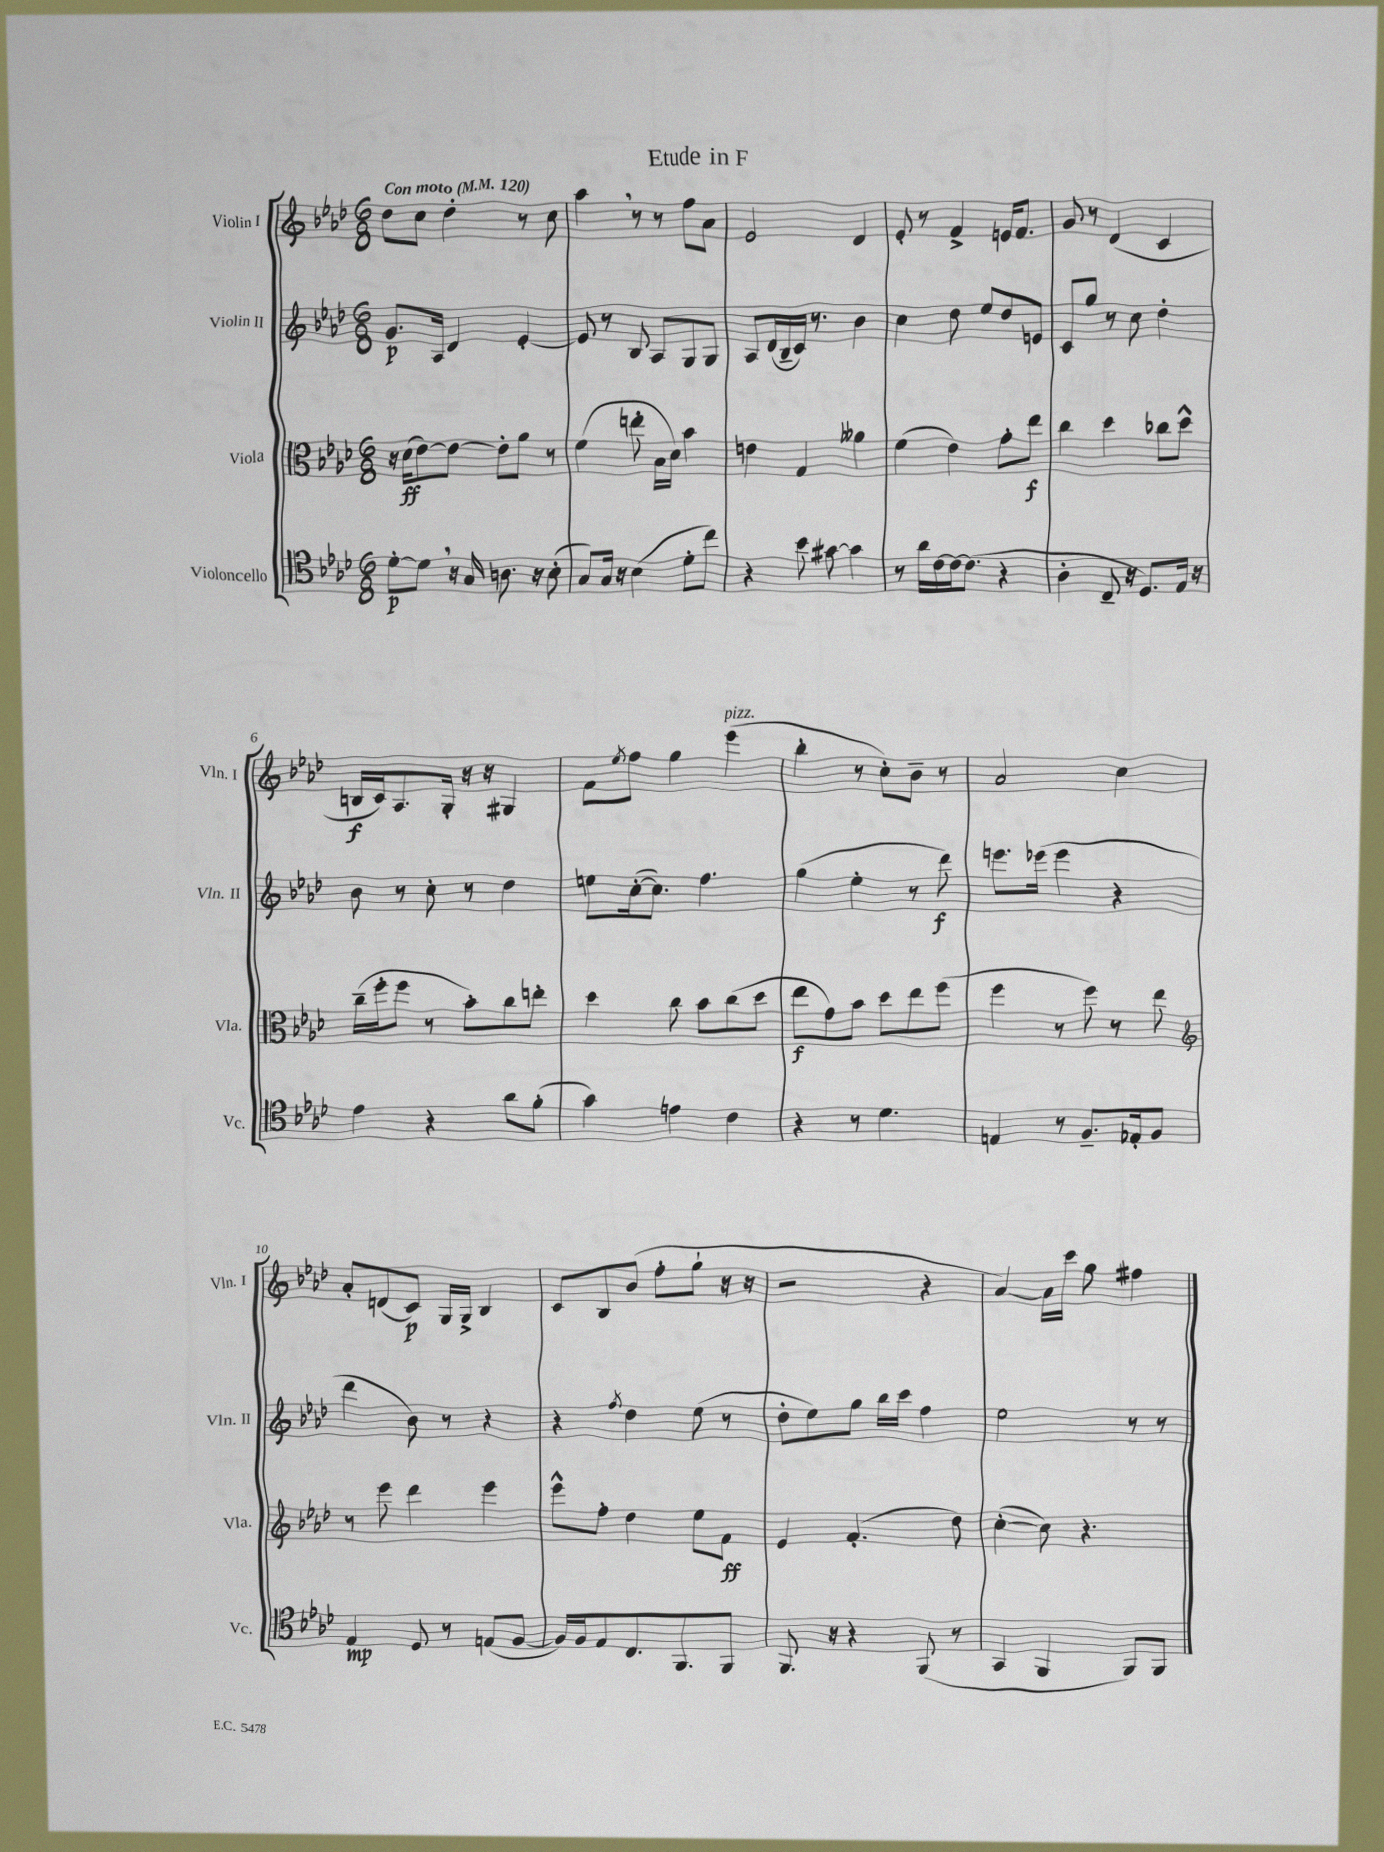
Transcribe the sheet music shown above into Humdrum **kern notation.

**kern	**dynam	**kern	**dynam	**kern	**dynam	**kern	**dynam
*part4	*part4	*part3	*part3	*part2	*part2	*part1	*part1
*staff4	*staff4	*staff3	*staff3	*staff2	*staff2	*staff1	*staff1
*I"Violoncello	*	*I"Viola	*	*I"Violin II	*	*I"Violin I	*
*I'Vc.	*	*I'Vla.	*	*I'Vln. II	*	*I'Vln. I	*
*clefC4	*	*clefC3	*	*clefG2	*	*clefG2	*
*k[b-e-a-d-]	*	*k[b-e-a-d-]	*	*k[b-e-a-d-]	*	*k[b-e-a-d-]	*
*M6/8	*	*M6/8	*	*M6/8	*	*M6/8	*
*MM120	*	*MM120	*	*MM120	*	*MM120	*
=1	=1	=1	=1	=1	=1	=1	=1
!	!	!	!	!	!	!LO:TX:a:B:t=Con moto	!
[8d-'\L	p	16r	.	8.g/L	p	8dd-\L	.
.	.	(16d-\KL	ff	.	.	.	.
8d-,\J]	.	[8e-\)	.	.	.	8cc\J	.
.	.	.	.	16A-/Jk	.	.	.
16r	.	8e-\J_	.	4d-/	.	4dd-'\	.
16G/	.	.	.	.	.	.	.
8.An\	.	8e-'\L]	.	.	.	.	.
.	.	8a-\J	.	[4e-'/	.	8r	.
16r	.	.	.	.	.	.	.
(8B-'\	.	8r	.	.	.	8cc\	.
=2	=2	=2	=2	=2	=2	=2	=2
8G/L)	.	(4f\	.	8e-/]	.	4aa-,\	.
16G/Jk	.	.	.	8r	.	.	.
16r	.	.	.	.	.	.	.
(4B-\	.	8een'\	.	8B-/	.	8r	.
.	.	16B-\LL	.	8A-/L	.	8r	.
.	.	16d-\JJ)	.	.	.	.	.
8d-'\L	.	4b-\	.	8G/	.	8ff\L	.
8cc\J)	.	.	.	8G/J	.	8a-\J	.
=3	=3	=3	=3	=3	=3	=3	=3
4r	.	4en\	.	8A-/L	.	2e-/	.
.	.	.	.	(16d-/L	.	.	.
.	.	.	.	16B-~/	.	.	.
8b-\	.	4G/	.	16c/JJ)	.	.	.
.	.	.	.	8.r	.	.	.
[8g#X\	.	.	.	.	.	.	.
4g#\]	.	4a--X\	.	4b-\	.	4d-/	.
=4	=4	=4	=4	=4	=4	=4	=4
8r	.	(4f\	.	4cc\	.	8e-'/	.
16a-\LL	.	.	.	.	.	8r	.
[16c\	.	.	.	.	.	.	.
16c\J_	.	4e-\)	.	8dd-\	.	4f^/	.
(8.c\J]	.	.	.	.	.	.	.
.	.	.	.	8ee-/L	.	.	.
4r	.	8g'\L	.	8dd-/	.	16en/KL	.
.	.	.	.	.	.	8.f/J	.
.	.	8ee-\J	f	8en/J	.	.	.
=5	=5	=5	=5	=5	=5	=5	=5
4A-'\	.	4cc\	.	8c/L	.	8g/	.
.	.	.	.	8gg/J	.	8r	.
8C~/	.	4dd-\	.	8r	.	(4d-/	.
16r	.	.	.	8cc\	.	.	.
8.D-/L)	.	.	.	.	.	.	.
.	.	8cc-X\L	.	4dd-'\	.	4c/	.
16E-/Jk	.	8dd-^^\J	.	.	.	.	.
16r	.	.	.	.	.	.	.
!!LO:LB:g=z
=6	=6	=6	=6	=6	=6	=6	=6
4e-\	.	(16cc~\LL	.	8b-\	.	16Bn/LL	f
.	.	16ff'\J	.	.	.	16c/J)	.
.	.	8ff\J	.	8r	.	8.A-/	.
4r	.	8r	.	8cc'\	.	.	.
.	.	.	.	.	.	16G'/Jk	.
.	.	8b-'\L)	.	8r	.	16r	.
.	.	.	.	.	.	16r	.
8a-\L	.	8cc\	.	4dd-\	.	4G#X/	.
(8f'\J	.	8een'\J	.	.	.	.	.
=7	=7	=7	=7	=7	=7	=7	=7
4g\)	.	4dd-\	.	8een\L	.	8f\L	.
.	.	.	.	.	.	8qee-/	.
.	.	.	.	([16cc'\k	.	8ff\J	.
.	.	.	.	8.cc\J])	.	.	.
4en\	.	8cc\	.	.	.	4gg\	.
.	.	8b-\L	.	4.ff\	.	.	.
!	!	!	!	!	!	!LO:TX:a:i:t=pizz.	!
4c\	.	(8cc\	.	.	.	(4eee-\	.
.	.	8dd-\J	.	.	.	.	.
=8	=8	=8	=8	=8	=8	=8	=8
4r	.	8ee-\L	f	(4gg\	.	4bb-'\	.
.	.	8g\)	.	.	.	.	.
8r	.	8b-\J	.	4ee-'\	.	8r	.
4.d-\	.	8dd-\L	.	.	.	8cc'\L)	.
.	.	8ee-\	.	8r	.	8b-~\J	.
.	.	(8ff\J	.	8ddd-\)	f	8r	.
=9	=9	=9	=9	=9	=9	=9	=9
4En/	.	4ff\	.	8.eeen\L	.	2a-/	.
.	.	.	.	(16eee-X\Jk	.	.	.
8r	.	8r	.	4eee-\	.	.	.
8.F~/L	.	8ff\)	.	.	.	.	.
.	.	8r	.	4r	.	4cc\	.
16E-X'/k	.	.	.	.	.	.	.
8F/J	.	8ee-\	.	.	.	.	.
!!LO:LB:g=z
=10	=10	=10	=10	=10	=10	=10	=10
*	*	*clefG2	*	*	*	*	*
4E-/	mp	8r	.	4ddd-\	.	8a-'/L	.
.	.	8eee-\	.	.	.	(8dn/	.
8D-/	.	4ddd-\	.	8b-\)	.	8c/J)	p
8r	.	.	.	8r	.	16G/LL	.
.	.	.	.	.	.	16G^/JJ	.
(8En/L	.	4eee-\	.	4r	.	4B-/	.
[8F/J	.	.	.	.	.	.	.
=11	=11	=11	=11	=11	=11	=11	=11
16F/LL])	.	8eee-^^\L	.	4r	.	8c/L	.
16F/J	.	.	.	.	.	.	.
8E-/	.	8ff'\J	.	.	.	8B-/	.
.	.	.	.	8qff/	.	.	.
8.C/	.	4dd-\	.	4dd-\	.	(8b-/J	.
.	.	.	.	.	.	8ff'\L	.
8.FF/	.	.	.	.	.	.	.
.	.	8ee-\L	.	(8ee-\	.	8gg`\J	.
8FF/J	.	8f\J	ff	8r	.	16r	.
.	.	.	.	.	.	16r	.
=12	=12	=12	=12	=12	=12	=12	=12
8.FF/	.	4e-/	.	8dd-'\L	.	2r	.
.	.	.	.	8ee-\)	.	.	.
16r	.	.	.	.	.	.	.
4r	.	(4.f'/	.	8gg\J	.	.	.
.	.	.	.	16bb-\LL	.	.	.
.	.	.	.	16ccc\JJ	.	.	.
(8FF/	.	.	.	4ff\	.	4r	.
8r	.	8dd-\)	.	.	.	.	.
=13	=13	=13	=13	=13	=13	=13	=13
4GG/	.	([4cc'\	.	2ee-\	.	[4a-/)	.
4FF/	.	8cc\])	.	.	.	16a-\LL]	.
.	.	.	.	.	.	16ccc\JJ	.
.	.	4.r	.	.	.	8gg\	.
8FF/L)	.	.	.	8r	.	4ff#X\	.
8FF/J	.	.	.	8r	.	.	.
==	==	==	==	==	==	==	==
*-	*-	*-	*-	*-	*-	*-	*-
